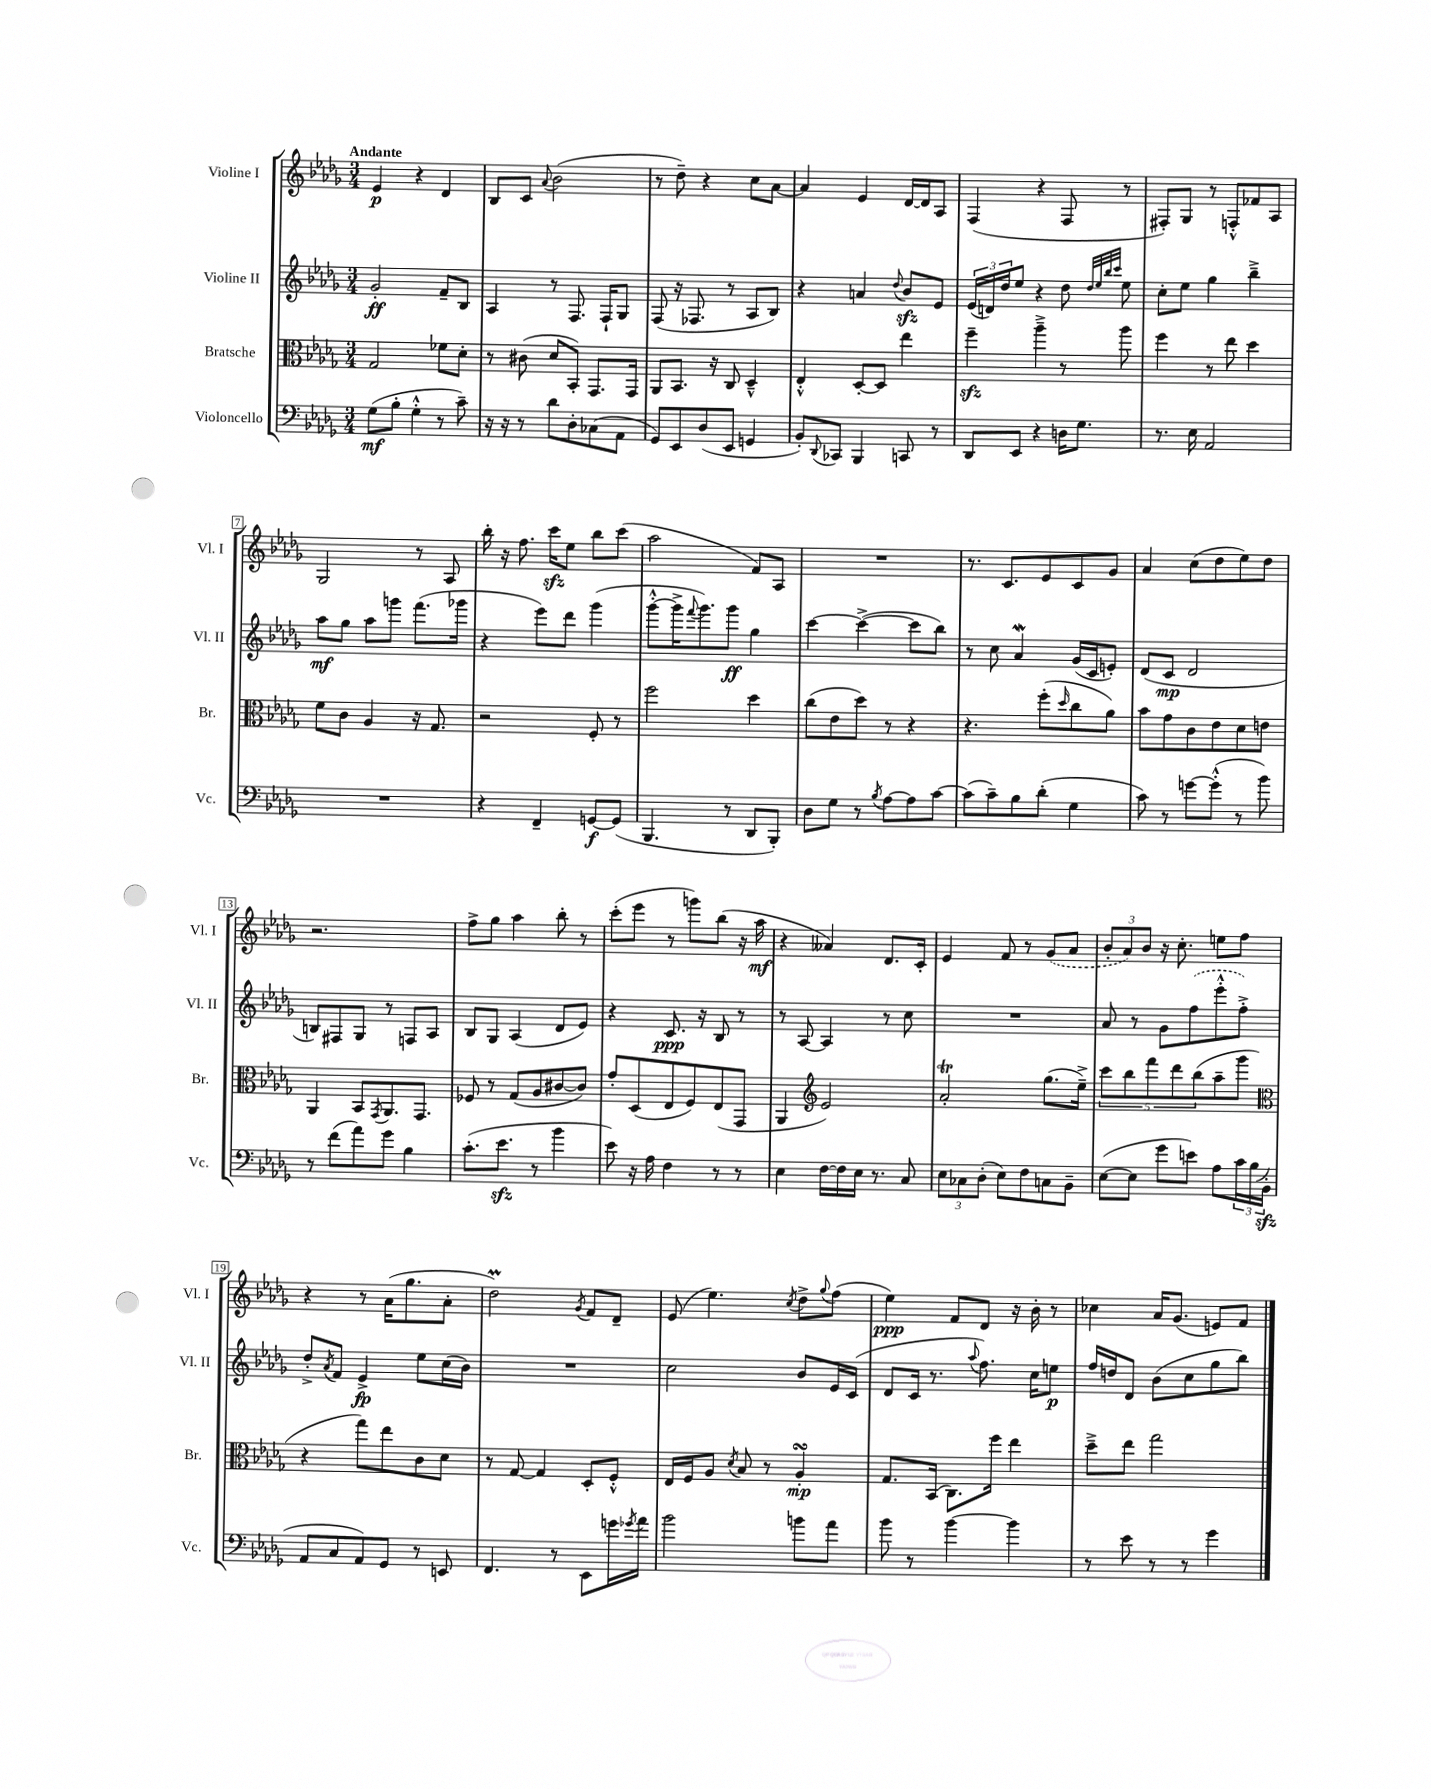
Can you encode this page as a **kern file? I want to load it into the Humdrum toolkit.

**kern	**kern	**kern	**kern
*staff4	*staff3	*staff2	*staff1
*clefF4	*clefC3	*clefG2	*clefG2
*k[b-e-a-d-g-]	*k[b-e-a-d-g-]	*k[b-e-a-d-g-]	*k[b-e-a-d-g-]
*M3/4	*M3/4	*M3/4	*M3/4
(8G-	2G-	2g-'	4e-
8B-'	.	.	.
4G-'^^	.	.	4r
8r	8f-	8f~	4d-
8c~)	8d-'	8B-	.
=	=	=	=
16r	8r	4A-	8B-
16r	.	.	.
8r	(8c#	.	8c
.	.	.	8qqa-
8d-	8d-	8r	(2b-
8D-'	8BB-')	8.F	.
(8C-	8.GG-	.	.
.	.	16F`	.
8AA-	.	8G-	.
.	16GG-	.	.
=	=	=	=
8GG-)	8AA-	(8F	8r
8EE-	8.BB-	16r	8dd-~)
.	.	8.F-	.
(8D-	.	.	4r
.	16r	.	.
8EE-	8C	8r	.
4GG	4D-~^^	8A-	8cc
.	.	8B-)	[8a-
=	=	=	=
8BB-')	4E-'^^	4r	4a-]
8qqDD-	.	.	.
8CC-	.	.	.
4BBB-	[8D-'	4a	4e-
.	8D-]	.	.
.	.	8qqdd-	.
8CC	4ee-	8b-	[16d-
.	.	.	16d-]
8r	.	8e-	8A-
=	=	=	=
8DD-	4ff~	(24e-	(4F
.	.	24d)	.
.	.	24dd-	.
8EE-	.	8ee-	.
4r	4aa-~^	4r	4r
16D	8r	8dd-	8F
8.G-	.	.	.
.	.	32qqdd-	.
.	.	32qqee-	.
.	.	32qqbb-	.
.	.	32qqccc	.
.	8aa-	8ee-	8r
=	=	=	=
8.r	4ff	8cc'	8F#')
.	.	8ee-	8G-
16E-	.	.	.
2AA-	8r	4gg-	8r
.	8ee-	.	8F'^^
.	4dd-	4bb-~^	8f-
.	.	.	8A-
=	=	=	=
2.r	8f	8aa-	2G-
.	8c	8gg-	.
.	4A-	8aa-	.
.	.	8ggg	.
.	16r	(8.fff	8r
.	8.G-	.	.
.	.	.	8A-
.	.	16ggg-	.
=	=	=	=
4r	2r	4r	16bb-'
.	.	.	16r
.	.	.	8.ff
4FF~	.	8eee-)	.
.	.	.	16ccc
.	.	8ddd-	8ee-
[8GG	8F'	(4ggg-	8bb-
(8GG]	8r	.	(8ccc
=	=	=	=
4.BBB-	2ff	[8ggg-'^^	2aa-
.	.	16ggg-^]	.
.	.	8qqfff	.
.	.	8.ggg-)	.
8r	.	8ggg-	.
8DD-	4dd-	4gg-	8f)
8BBB-')	.	.	8A-
=	=	=	=
8D-	(8cc	[4ccc	2.r
8G-	8e-	.	.
8r	8dd-)	(4ccc^_	.
8qB-	.	.	.
[8A-	8r	.	.
8A-]	4r	8ccc]	.
[8c	.	8bb-)	.
=	=	=	=
(8c]	4.r	8r	8.r
8c~)	.	8cc	.
.	.	.	8.c
8B-	.	4a-	.
(8d-'	(8ff'	.	8e-
.	16qqdd-	.	.
4G-	8cc	(16g-	8c
.	.	16c	.
.	8a-)	8e')	8g-
=	=	=	=
8c)	8b-	(8d-	4a-
8r	8g-	8c	.
[8g	8c	2d-	(8cc
(8g'^^]	8e-	.	8dd-
8r	8d-	.	8ee-)
8b-)	8e	.	8dd-
=	=	=	=
8r	4AA-	8B)	2.r
(8f	.	8F#	.
8a-)	8BB-	8G-	.
.	8qGG-	.	.
8g-	8.AA-	8r	.
4B-	.	8F	.
.	8.GG-	.	.
.	.	8A-	.
=	=	=	=
(8.c'	8F-	8B-	8ff^
.	8r	8G-	8gg-
8.e-	.	.	.
.	(8G-	(4A-	4aa-
8r	8A-	.	.
4b-	[8c#	8d-	8bb-'
.	8c#])	8e-)	8r
=	=	=	=
8e-)	8g-'	4r	(8ccc'
16r	(8D-	.	8eee-
16A-	.	.	.
4F	8E-	8.c	8r
.	8F)	.	8ggg)
.	.	16r	.
8r	(8E-	8B-	(8bb-
8r	8GG-	8r	16r
.	.	.	16aa-
=	=	=	=
4E-	4AA-	8r	4r
.	.	[8A-	.
*	*clefG2	*	*
[16F	2e-)	4A-]	4a--)
16F]	.	.	.
16E-	.	.	.
8.r	.	.	.
.	.	8r	8.d-
8C	.	8cc	.
.	.	.	16c'
=	=	=	=
12E-	2a-'	2.r	4e-
12C-	.	.	.
(12D-'	.	.	.
8E-)	.	.	8f
8F	.	.	8r
8C	(8.gg-	.	(8g-
8BB-~	.	.	8a-
.	16ee-~^)	.	.
=	=	=	=
([8E-	10ccc	8a-	12b-'
.	.	.	12a-)
.	10bb-	.	.
8E-]	.	8r	.
.	.	.	12b-
.	10fff	.	.
8g-	.	8g-	16r
.	10ddd-	.	.
.	.	.	8.cc'
8e)	.	(8ff	.
.	(10bb-	.	.
8A-	8aa-~	8eee-'^^	8ee
24c	8ggg-	8ff'^)	8ff
24B-	.	.	.
(24BB-'	.	.	.
=	=	=	=
*	*clefC3	*	*
8AA-	4r	8dd-'^	4r
.	.	8qa-	.
8C	.	8f	.
8AA-)	8gg-)	4e-^	8r
8GG-	8ee-	.	(16a-
.	.	.	8.gg-
8r	8c	8ee-	.
8EE	8d-	(16cc	8a-'
.	.	16b-)	.
=	=	=	=
4.FF	8r	2.r	2dd-)
.	[8G-	.	.
.	4G-]	.	.
8r	.	.	.
.	.	.	8qg-
8EE-	8D-'	.	8f
16g	8F'^^	.	8d-~
8qg-	.	.	.
16a-	.	.	.
=	=	=	=
2b-	16E-	2cc	(8e-
.	16F	.	.
.	8A-	.	4.ee-)
.	8qd-	.	.
.	8B-	.	.
.	8r	.	.
.	.	.	8qcc
8b	4A-'	8b-	8dd-^
.	.	.	8qqgg-
8a-	.	16e-	(8ff
.	.	(16c	.
=	=	=	=
8b-	8.G-	8d-	4ee-)
8r	.	16c	.
.	(16BB-	8.r	.
[4b-	8.C)	.	8f
.	.	8qqaa-	.
.	.	8.ff)	8d-
.	16ff	.	.
4b-]	4ee-	.	16r
.	.	16cc	16b-'
.	.	8ee	8r
=	=	=	=
8r	8dd-~^	16ff	4cc-
.	.	16dd	.
8e-	8ee-	8d-	.
8r	2gg-	(8b-	16a-
.	.	.	(8.g-
8r	.	8cc	.
4g-	.	8gg-	8e)
.	.	8bb-)	8f
==	==	==	==
*-	*-	*-	*-
